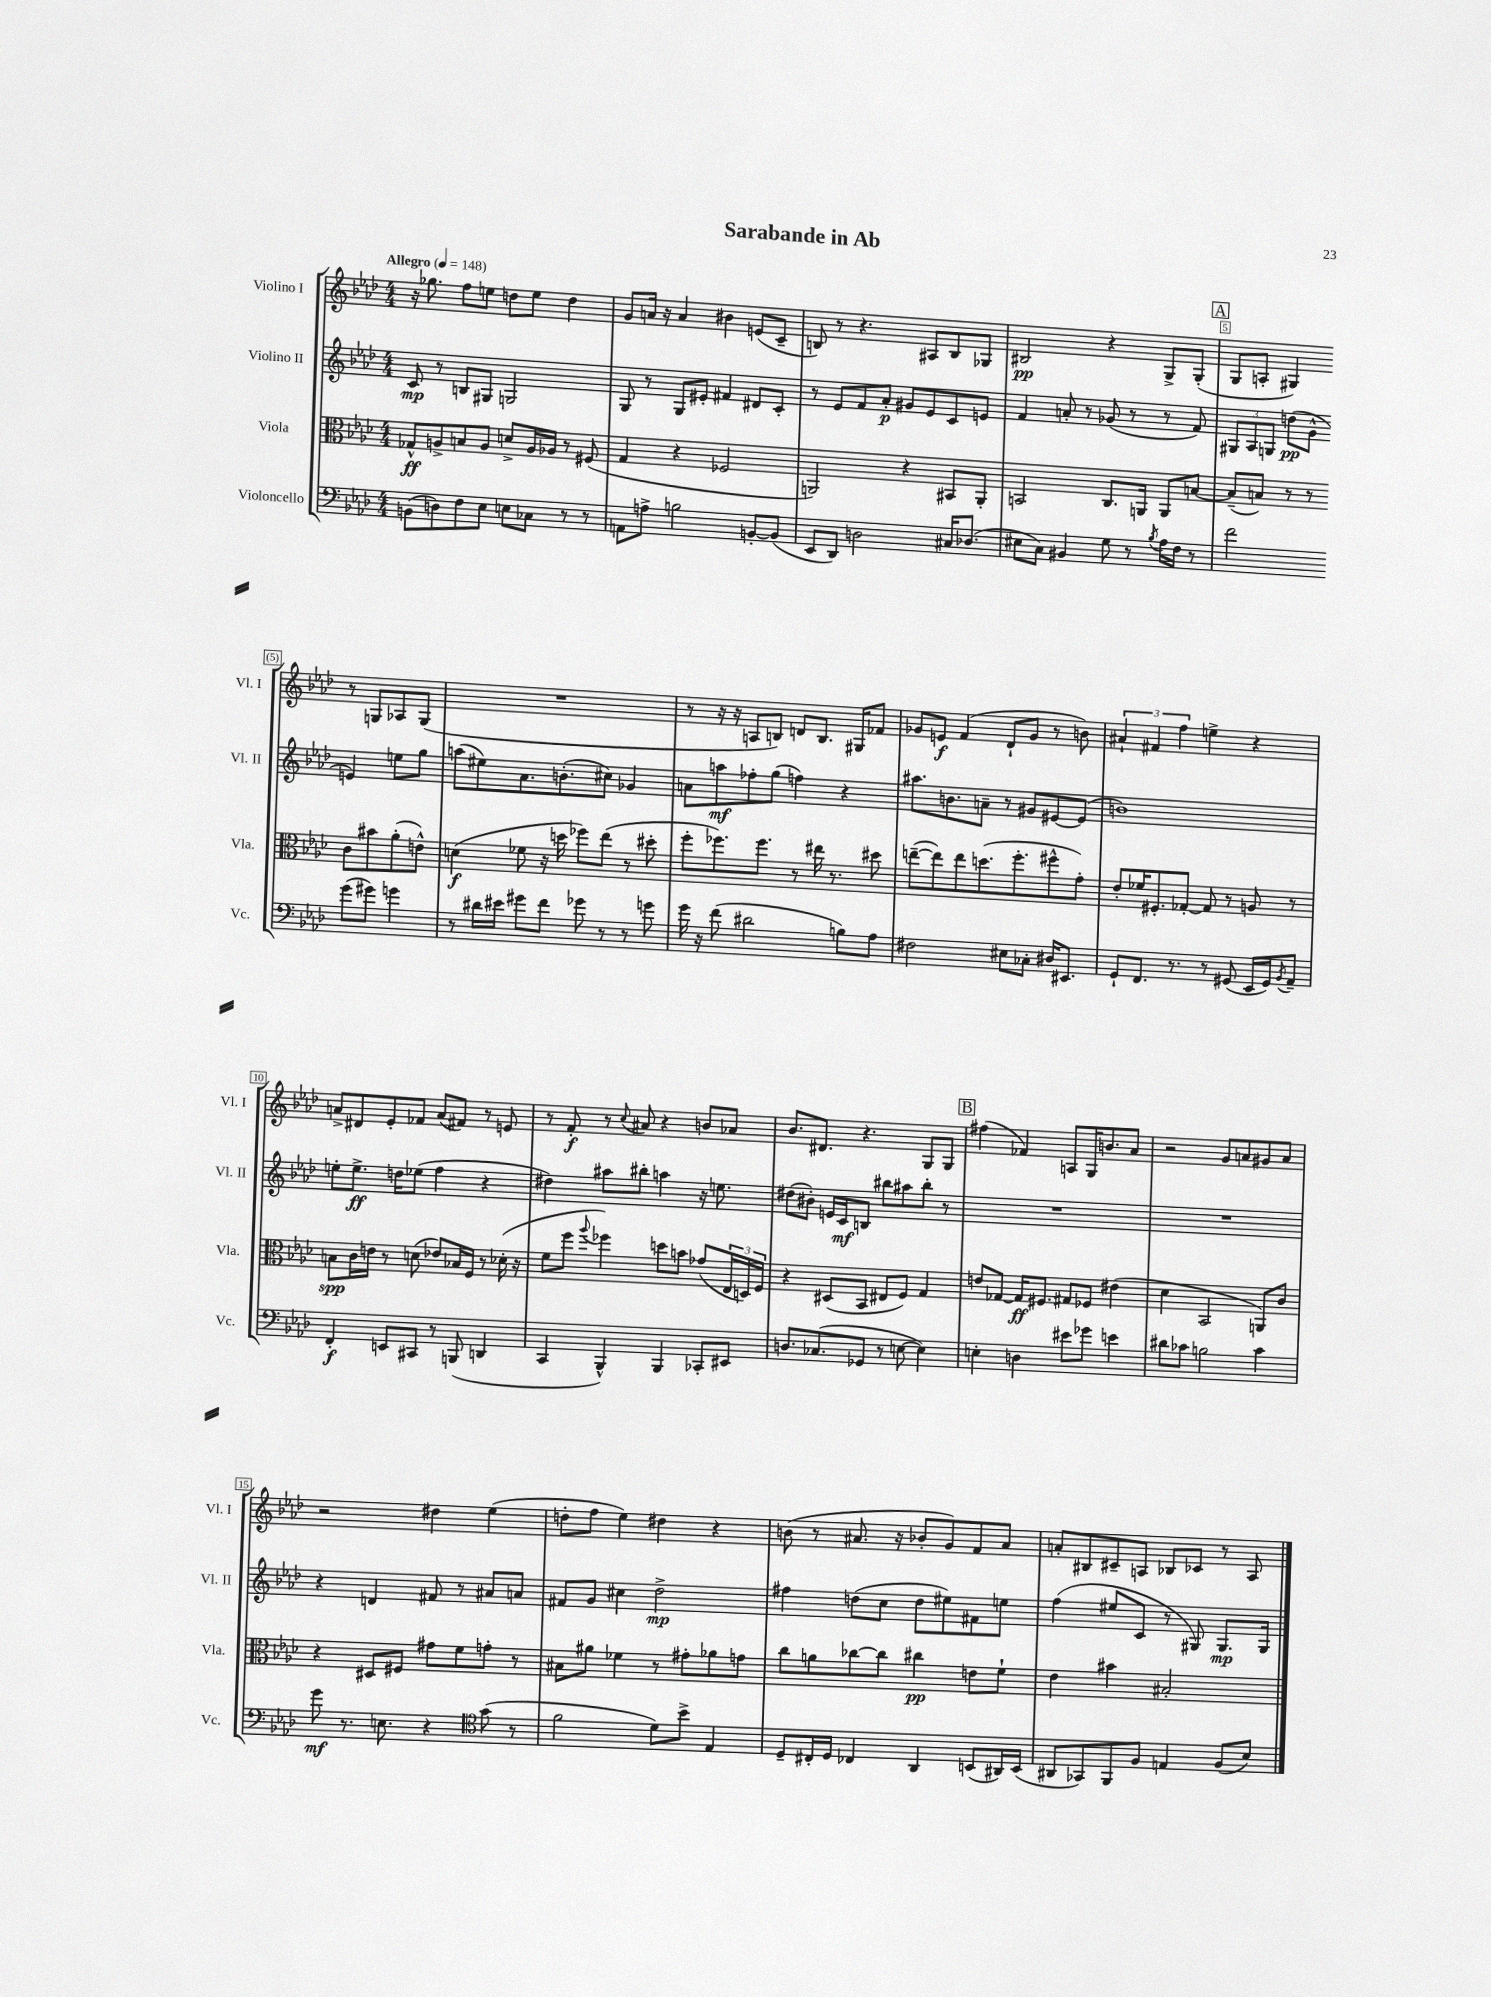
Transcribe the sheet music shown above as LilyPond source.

\header { title = "Sarabande in Ab" }
<<
\new StaffGroup <<
\new Staff = "s0" \with { instrumentName = "Violino I" shortInstrumentName = "Vl. I" } {
    \clef treble \key aes \major \numericTimeSignature \time 4/4 \tempo "Allegro" 4 = 148
    r16 ges''8. f''8 e''8 d''8 e''8 d''4 |
    g'8 a'16 r16 a'4 bis'4 e'8( c'8-- |
    b8) r8 r4. ais8 b8 ges8 |
    bis2\pp r4 g8-> g8-.( |
    \mark \markup { \box "A" } g8 a8-. gis4) r8 g8 aes8 g8( |
    R1 |
    r8 r16 r16 a8 b8) d'8 b8. gis16 fes'8 |
    ges'8 e'8\f f'4( des'8-! ges'8 r8 b'8) |
    \tuplet 3/2 { ais'4-! fis'4 f''4 } e''4-> r4 |
    a'8-> dis'8 ees'8-. fes'8 a'8( fis'8) r8 e'8 |
    r8 f'8-.\f r8 \appoggiatura { c''8 } ais'8 r4 b'8 aes'8 |
    bes'8. dis'8. r4. g8 g8 |
    \mark \markup { \box "B" } fis''4( fes'4) a8 g16 b'8. aes'8 |
    r2 g'8 a'8 gis'8 a'8 |
    r2 dis''4 ees''4( |
    d''8-. f''8 ees''4) dis''4 r4 |
    b'8( r8 ais'8. r16 bes'8-. g'8) f'8 ais'8 |
    a'8-. bis8 cis'8-- a8 bes8 ces'8 r8 a8 \bar "|." |
}
\new Staff = "s1" \with { instrumentName = "Violino II" shortInstrumentName = "Vl. II" } {
    \clef treble \key aes \major \numericTimeSignature \time 4/4
    c'8\mp r8 b8 gis8 g2 |
    g8 r8 g8 eis'8-. fis'4 dis'8 c'8-. |
    r8 ees'8 f'8 aes'8-.\p gis'8 ees'8 c'8 e'8 |
    f'4 a'8-. r8 ges'8( r8 r8 f'8) |
    \mark \markup { \box "A" } \tuplet 3/2 { gis8 aes8 g8 } d''8\pp( g'8-^ e'4) e''8 g''8 |
    a''8( eis''8) aes'8. b'8.-.( cis''8) ges'4 |
    a'8 a''8\mf fes''8-. g''8( f''4) r4 |
    ais''8. b'8. a'8-- r8 gis'8 eis'8~ eis'8( |
    b'1) |
    e''8-. e''8.->\ff d''16 ees''8( f''4 r4 |
    dis''4) ais''8 bis''8-. a''4 r16 e''8. |
    dis''8( bis'8-.) e'16 c'16\mf b8 bis''8 ais''8 bis''8-. r8 |
    \mark \markup { \box "B" } R1 |
    R1 |
    r4 d'4 fis'8 r8 ais'8 a'8 |
    fis'8 g'8 cis''4 des''2->\mp |
    fis''4 d''8( c''8 d''8 eis''8) fis'8 e''8 |
    f''4( eis''8 c'8 r8 gis8) gis8.\mp gis16 \bar "|." |
}
\new Staff = "s2" \with { instrumentName = "Viola" shortInstrumentName = "Vla." } {
    \clef alto \key aes \major \numericTimeSignature \time 4/4
    ges8-^\ff a8-> b8 a8 d'8-> a16 aes16 r8 fis8( |
    g4 r4 fes2 |
    a,2) r4 bis,8 a,8-. |
    b,2 c8. a,16 a,8 b8~ |
    \mark \markup { \box "A" } b8--( b8) r8 r8 c'8 bis'8 aes'8-.( e'8-^) |
    d'4\f( fes'8 r16 d''16 fes''8) ees''8( r8 dis''8-. |
    f''8-. fes''8.) fes''8. r8 eis''16 r8. dis''8 |
    e''8~--( e''8) e''8 d''8.( f''8.-. fis''8-^ g'8-.) |
    ees'8-. fes'16 fis8.-. ges8~-. ges8 r8 a8 r8 |
    b8\spp c'16 e'16 r8 d'8( ees'8) bes16 f16 r8 des'16-.( r16 |
    f'8 f''8 \appoggiatura { aes''8 } fes''4) d''8 b'8 ges'8( \tuplet 3/2 { ees16 d16) f16 } |
    r4 dis8( bes,8 eis8 f8) g4 |
    \mark \markup { \box "B" } e'8 ges8~ ges16\ff fis8. gis8 fes8 eis'4( |
    des'4 bes,2 a,8) c'8 |
    r4 dis8 fis8 gis'8 f'8 g'8-. r8 |
    bis8 ais'8 fes'4 r8 gis'8-. aes'8 g'8 |
    c''8 a'8 ces''8~ ces''8 cis''4\pp e'8 f'8-! |
    ees'4 bis'4 bis2-. \bar "|." |
}
\new Staff = "s3" \with { instrumentName = "Violoncello" shortInstrumentName = "Vc." } {
    \clef bass \key aes \major \numericTimeSignature \time 4/4
    b,8( d8) f8 ees8 e8 ces8 r8 r8 |
    a,8 a8-> b2 b,8~-. b,8( |
    ees,8 des,8) d2 cis16 des8.( |
    eis8 c8) bis,4 g8 r8 \acciaccatura { bes8 } aes16 f16 r8 |
    \mark \markup { \box "A" } f'2 g'8( gis'8) g'4 |
    r8 dis'16 eis'16 gis'8 f'8 ges'8 r8 r8 g'8 |
    g'16 r16 f'8( dis'2 b8) aes8 |
    fis2 eis8 ces8-. dis16 eis,8. |
    g,8-! f,8. r8. r8 gis,8( ees,16 gis,16) \acciaccatura { bes,8 } aes,8-- |
    f,4-.\f e,8 cis,8 r8 b,,8( d,4 |
    c,4 bes,,4-^) bes,,4 ces,8-. eis,8 |
    d8. ces8.( ges,8 r8 e8~ e4) |
    \mark \markup { \box "B" } e4-. d4 eis'8 ges'8 e'4 |
    dis'8 ces'8 b2 ces'4 |
    g'8\mf r8. e8. r4 \clef tenor g'8( r8 |
    f'2 des'8) bes'8-> ees4 |
    des8-- cis16-. des16 ces4 aes,4 b,8( ais,16) b,16( |
    ais,8 ges,8) f,8 f8 e4 f8( bes8) \bar "|." |
}
>>
>>
\layout { \context { \Score \override BarNumber.break-visibility = ##(#f #t #t) barNumberVisibility = #(every-nth-bar-number-visible 5) \override BarNumber.stencil = #(make-stencil-boxer 0.1 0.3 ly:text-interface::print) } }
